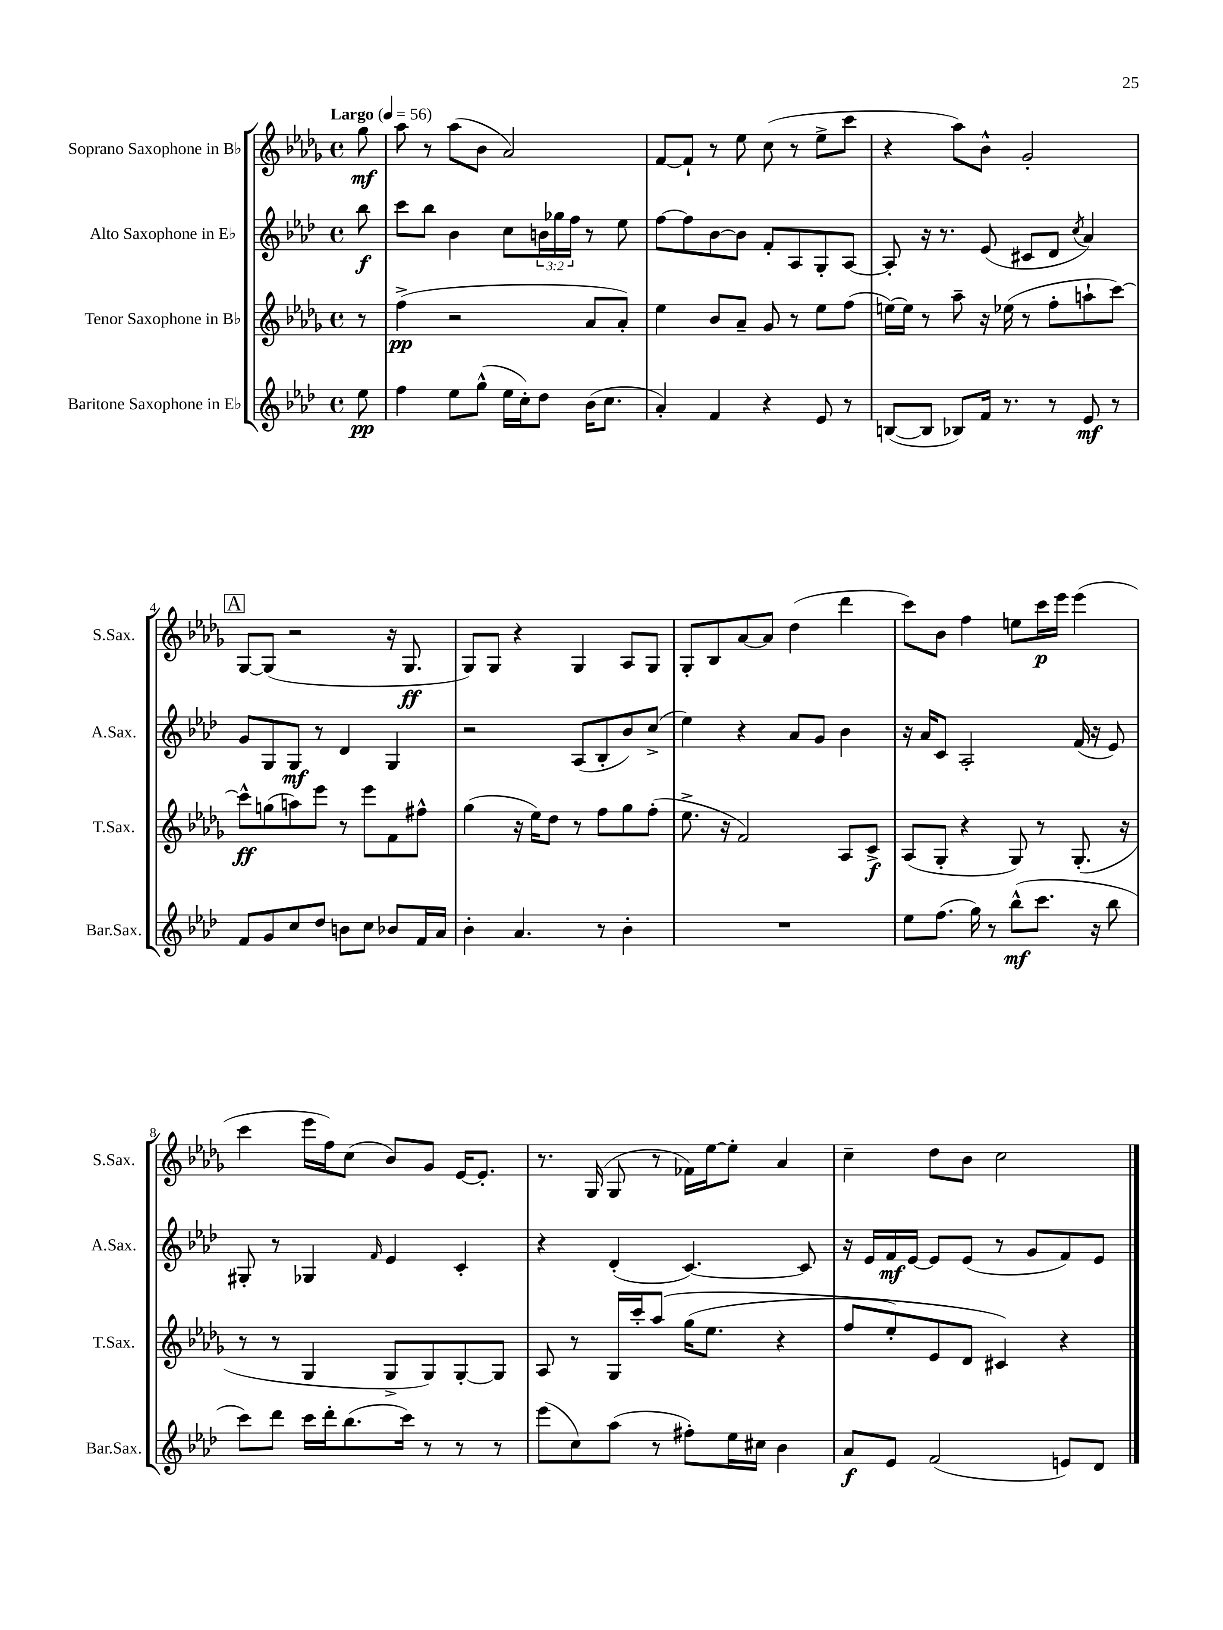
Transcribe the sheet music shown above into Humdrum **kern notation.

**kern	**kern	**kern	**kern
*staff4	*staff3	*staff2	*staff1
*clefG2	*clefG2	*clefG2	*clefG2
*k[b-e-a-d-]	*k[b-e-a-d-g-]	*k[b-e-a-d-]	*k[b-e-a-d-g-]
*M4/4	*M4/4	*M4/4	*M4/4
*met(c)	*met(c)	*met(c)	*met(c)
*MM56	*MM56	*MM56	*MM56
8ee-\	8r	8bb-\	8gg-\
=	=	=	=
4ff\	(4ff^\	8ccc\L	8aa-\
.	.	8bb-\J	8r
8ee-\L	2r	4b-\	(8aa-\L
(8gg^^\J	.	.	8b-\J
16ee-\LL	.	8cc\L	2a-/)
16cc'\J)	.	.	.
8dd-\J	.	24b\L	.
.	.	24gg-\	.
.	.	24ff\JJ	.
(16b-\LK	8a-/L	8r	.
8.cc\J	.	.	.
.	8a-'/J)	8ee-\	.
=	=	=	=
4a-'/)	4ee-\	[8ff\L	[8f/L
.	.	8ff\]	8f`/]J
4f/	8b-/L	[8b-\	8r
.	8a-~/J	8b-\]J	8ee-\
4r	8g-/	8f'/L	(8cc\
.	8r	8A-/	8r
8e-/	8ee-\L	8G'/	8ee-^\L
8r	(8ff\J	[8A-/J	8ccc\J
=	=	=	=
([8B/L	[16ee\LL)	8A-'/]	4r
.	16ee\]JJ	.	.
8B/]J	8r	16r	.
.	.	8.r	.
8B-/L)	8aa-~\	.	8aa-\L)
16f/Jk	16r	(8e-/	8b-^^\J
8.r	(16ee-\	.	.
.	8r	8c#/L	2g-'/
8r	8ff'\L	8d-/J	.
.	.	8qcc/	.
8e-/	8aa`\	4a-/)	.
8r	[8ccc\J)	.	.
=	=	=	=
8f/L	8ccc^^\]L	8g/L	[8G-/L
8g/	(8gg\	8G/	(8G-/]J
8cc/	8aa\)	8G/J	2r
8dd-/J	8eee-\J	8r	.
8b\L	8r	4d-/	.
8cc\J	8eee-\L	.	.
8b-/L	8f\	4G/	16r
.	.	.	8.G-/
16f/L	8ff#^^\J	.	.
16a-/JJ	.	.	.
=	=	=	=
4b-'\	(4gg-\	2r	8G-/L)
.	.	.	8G-/J
4.a-/	16r	.	4r
.	16ee-\LK)	.	.
.	8dd-\J	.	.
.	8r	(8A-/L	4G-/
8r	8ff\L	8B-'/	.
4b-'\	8gg-\	8b-/)	8A-/L
.	(8ff'\J	(8cc^/J	8G-/J
=	=	=	=
1r	8.ee-^\	4ee-\)	8G-'/L
.	.	.	8B-/
.	16r	.	.
.	2f/)	4r	[8a-/
.	.	.	8a-/]J
.	.	8a-/L	(4dd-\
.	.	8g/J	.
.	8A-/L	4b-\	4ddd-\
.	8c^/J	.	.
=	=	=	=
8ee-\L	(8A-/L	16r	8ccc\L)
.	.	16a-/LK	.
(8.ff\J	8G-'/J	8c/J	8b-\J
.	4r	2A-'/	4ff\
16gg\)	.	.	.
8r	.	.	.
(8bb-^^\L	8G-/)	.	8ee\L
8.ccc\J	8r	.	16ccc\L
.	.	.	16eee-\JJ
.	(8.G-'/	(16f/	(4eee-\
16r	.	16r	.
8bb-\	.	8e-/)	.
.	16r	.	.
=	=	=	=
8ccc\L)	8r	8G#'/	4ccc\
8ddd-\J	8r	8r	.
16ccc\LL	4G-/	4G-/	16eee-\LL
16ddd-'\J	.	.	16ff\J)
(8.bb-\	.	.	(8cc\J
.	.	16qqf/	.
.	8G-^/L	4e-/	8b-/L)
16ccc\Jk)	.	.	.
8r	8G-/)	.	8g-/J
8r	[8G-'/	4c'/	[16e-/LK
.	.	.	8.e-'/]J
8r	8G-/]J	.	.
=	=	=	=
(8eee-\L	8A-/	4r	8.r
8cc\)	8r	.	.
.	.	.	(16G-/
(8aa-\J	16G-/LL	(4d-'/	8G-/
.	16ccc'/J	.	.
8r	&(8aa-/J	.	8r
8ff#'\L)	(16gg-\LK	[4.c/)	16f-\LL)
.	8.ee-\J	.	[16ee-\J
16ee-\L	.	.	8ee-'\]J
16cc#\JJ	.	.	.
4b-\	4r	.	4a-/
.	.	8c/]	.
=	=	=	=
8a-/L	8ff/L	16r	4cc~\
.	.	16e-/LL	.
8e-/J	8ee-'/)	16f/	.
.	.	[16e-/JJ	.
(2f/	8e-/	8e-/]L	8dd-\L
.	8d-/J	(8e-/J	8b-\J
.	4c#/&)	8r	2cc\
.	.	8g/L	.
8e/L)	4r	8f/)	.
8d-/J	.	8e-/J	.
==	==	==	==
*-	*-	*-	*-
